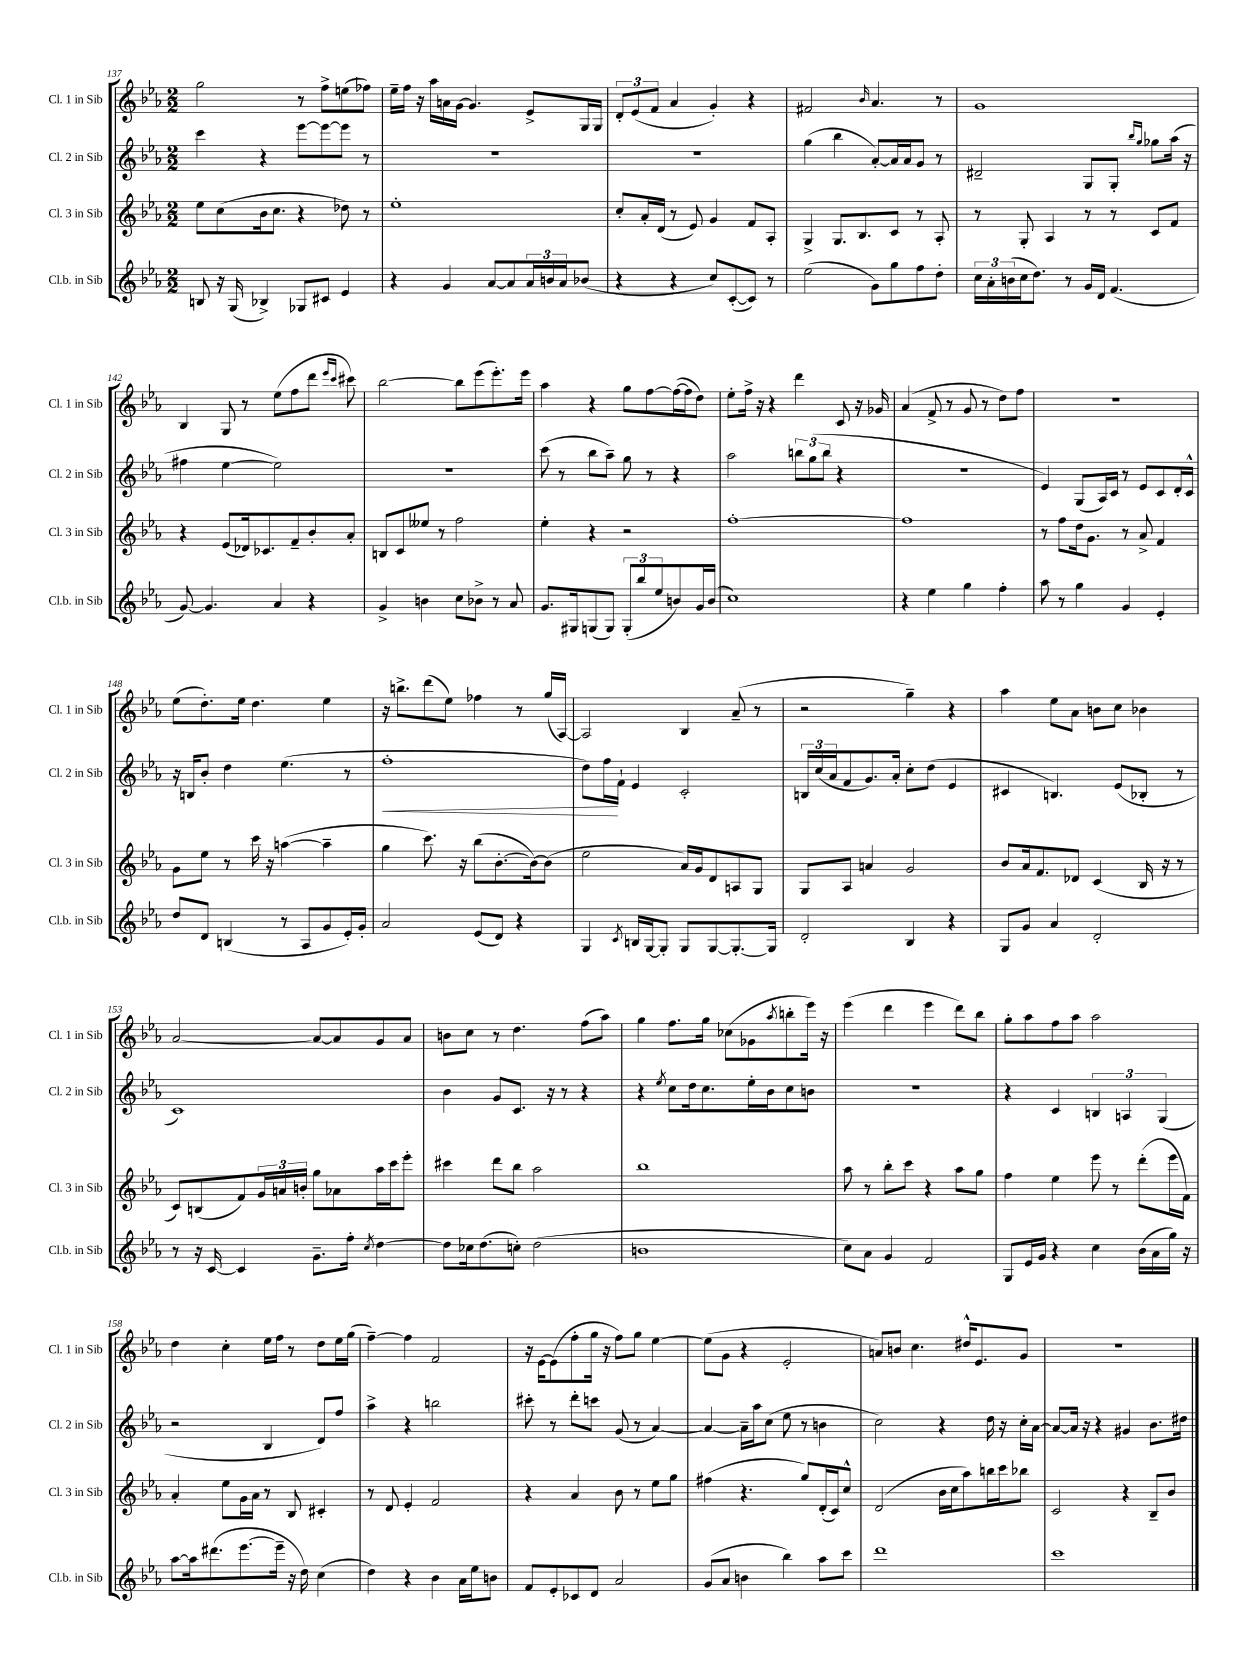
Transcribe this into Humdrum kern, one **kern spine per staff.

**kern	**kern	**kern	**kern
*staff4	*staff3	*staff2	*staff1
*clefG2	*clefG2	*clefG2	*clefG2
*k[b-e-a-]	*k[b-e-a-]	*k[b-e-a-]	*k[b-e-a-]
*M2/2	*M2/2	*M2/2	*M2/2
8B/	8ee-\L	4ccc\	2gg\
16r	(8cc\	.	.
(16G/	.	.	.
4B-^/)	16b-\k	4r	.
.	8.cc\J	.	.
8G-/L	4r	[8eee-\L	8r
8c#/J	.	8eee-\_	8ff^\L
4e-/	8dd-\)	8eee-\]J	(8ee\
.	8r	8r	8ff-\J)
=	=	=	=
4r	1ee-'	1r	16ee-~\LL
.	.	.	16ff\JJ
.	.	.	16r
.	.	.	16aa-\LL
4g/	.	.	16a\
.	.	.	[16g\JJ
.	.	.	4.g/]
[8a-/L	.	.	.
8a-/]	.	.	.
24a-/L	.	.	8e-^/L
24b/	.	.	.
24a-/J	.	.	.
(8b-/J	.	.	16G/L
.	.	.	16G/JJ
=	=	=	=
4r	8cc'/L	1r	12d'/L
.	.	.	(12e-/
.	16a-'/L	.	.
.	.	.	12f/J
.	(16d/JJ	.	.
4r	8r	.	4a-/
.	8e-/)	.	.
8cc/L)	4g/	.	4g'/)
([8c'/	.	.	.
8c/]J)	8f/L	.	4r
8r	8A-'/J	.	.
=	=	=	=
(2ee-\	4G^/	(4gg\	2f#/
.	8.G/L	4bb-\	.
.	8.B-/	.	.
.	.	.	16qqb-/
8g\L)	.	[8a-'/L)	4.a-/
8gg\	8c/J	16a-/]L	.
.	.	16a-/J	.
8ff\	8r	8g/J	.
8dd'\J	8A-'/	8r	8r
=	=	=	=
24cc\LL	8r	2d#~/	1g
24a-'\	.	.	.
(24b\	.	.	.
16cc\J	8G'/	.	.
8.dd\J)	.	.	.
.	4A-/	.	.
8r	.	.	.
16g/LL	8r	8G/L	.
16d/JJ	.	.	.
(4.f/	8r	8G'/J	.
.	.	16qqbb-/LL	.
.	.	16qqgg/JJ	.
.	8c/L	8gg-\L	.
.	8f/J	(16aa-\Jk	.
.	.	16r	.
=	=	=	=
[8g/)	4r	4ff#\	4B-/
4.g/]	.	.	.
.	(8e-/L	[4ee-\	8G/
.	16d-/k)	.	8r
.	8.c-/	.	.
4a-/	.	2ee-\])	(8ee-\L
.	8f~/	.	8ff\
4r	8b-'/	.	8ddd\J
.	.	.	16qqeee-/LL
.	.	.	16qqccc/JJ
.	8a-'/J	.	8ccc#\)
=	=	=	=
4g^/	8B/L	1r	[2bb-\
.	8c/	.	.
4b\	8ee--/J	.	.
.	8r	.	.
8cc\L	2ff\	.	8bb-\]L
8b-^\J	.	.	(8eee-\
8r	.	.	8.eee-'\)
8a-/	.	.	.
.	.	.	16eee-\Jk
=	=	=	=
8.g/L	4ee-'\	(8ccc\	4aa-\
.	.	8r	.
16G#/k	.	.	.
(8G/	4r	8bb-\L	4r
8G/J)	.	8aa-~\J)	.
(12G'/L	2r	8gg\	8gg\L
12bb-/	.	.	.
.	.	8r	[8ff\
12ee-/	.	.	.
8b/)	.	4r	(16ff\_L
.	.	.	16ff\]J
16g/L	.	.	8dd\J)
(16b/JJ	.	.	.
=	=	=	=
1cc)	[1ff'	2aa-\	8ee-'\L
.	.	.	16ff^\Jk
.	.	.	16r
.	.	.	4r
.	.	12bb\L	4ddd\
.	.	(12gg\	.
.	.	12bb\J	.
.	.	4r	8c/
.	.	.	16r
.	.	.	16g-/
=	=	=	=
4r	1ff]	1r	(4a-/
4ee-\	.	.	8f^/
.	.	.	8r
4gg\	.	.	8g/
.	.	.	8r
4ff'\	.	.	8dd\L)
.	.	.	8ff\J
=	=	=	=
8aa-\	8r	4e-/)	1r
8r	8ff\L	.	.
4gg\	16dd\k	(8G/L	.
.	8.g\J	.	.
.	.	16A-/L)	.
.	.	16c/JJ	.
4g/	8r	8r	.
.	8a-^/	8e-/L	.
4e-'/	4f/	8c/	.
.	.	16d'/L	.
.	.	16c^^/JJ	.
=	=	=	=
8dd/L	8g\L	16r	(8ee-\L
.	.	16B/LK	.
8d/J	8ee-\J	8b-'/J	8.dd'\)
(4B/	8r	4dd\	.
.	.	.	16ee-\Jk
.	16ccc\	.	4.dd\
.	16r	.	.
8r	([4aa\	(4.ee-\	.
8A-/L	.	.	.
8g/	4aa~\]	.	4ee-\
16e-'/L)	.	8r	.
16g'/JJ	.	.	.
=	=	=	=
2a-/	4gg\	1ff'	16r
.	.	.	8.bb^\L
.	8.ccc\)	.	(8ddd\
.	.	.	8ee-\J)
.	16r	.	.
(8e-/L	(8bb-\L	.	4ff-\
8d/J)	[8.b-'\	.	.
4r	.	.	8r
.	16b-\_k)	.	.
.	(8b-\]J	.	(16gg/LL
.	.	.	[16A-/JJ)
=	=	=	=
4G/	2ee-\	8dd\L)	2A-/]
.	.	16ff\L	.
.	.	16f`\JJ	.
8qc/	.	.	.
16B/LL	.	4e-/	.
[16G/J	.	.	.
8G'/]J	.	.	.
8G/L	16a-/LL)	2c'/	4B-/
.	16g/J	.	.
[8G/	8d/	.	.
8.G'/_	8A/	.	(8a-~/
.	8G/J	.	8r
16G/]Jk	.	.	.
=	=	=	=
2d'/	8G/L	24B/LL	2r
.	.	(24cc/	.
.	.	24a-/J	.
.	8A-/J	8f/	.
.	4a/	8.g/)	.
.	.	16a-'/Jk	.
4B-/	2g/	8cc'\L	4gg~\)
.	.	(8dd\J	.
4r	.	4e-/	4r
=	=	=	=
8G/L	8b-/L	4c#/	4aa-\
8g/J	16a-/k	.	.
.	8.f/	.	.
4a-/	.	4.B/)	8ee-\L
.	8d-/J	.	8a-\J
2d'/	(4c/	.	8b\L
.	.	(8e-/L	8cc\J
.	16B-/	8B-'/J	4b-\
.	16r	.	.
.	8r	8r	.
=	=	=	=
8r	8c/L)	1c)	[2a-/
16r	(8B/	.	.
[16c/	.	.	.
4c/]	8f/)	.	.
.	24g/L	.	.
.	24a/	.	.
.	24b'/JJ	.	.
8.g~\L	8gg\L	.	8a-/_L
.	8a-\	.	8a-/]
16ff'\Jk	.	.	.
8qcc/	.	.	.
[4dd\	16aa-\L	.	8g/
.	16ccc\J	.	.
.	8eee-'\J	.	8a-/J
=	=	=	=
8dd\]L	4ccc#\	4b-\	8b\L
16cc-\k	.	.	8cc\J
(8.dd\	.	.	.
.	8ddd\L	8g/L	8r
8cc'\J)	8bb-\J	8.c/J	4.dd\
(2dd\	2aa-\	.	.
.	.	16r	.
.	.	8r	.
.	.	4r	(8ff\L
.	.	.	8aa-\J)
=	=	=	=
1b	1bb-	4r	4gg\
.	.	8qee-/	.
.	.	8cc\L	8.ff\L
.	.	16dd\k	.
.	.	8.cc\	16gg\Jk
.	.	.	(8cc-\L
.	.	16ee-'\L	8g-\
.	.	16b-\J	.
.	.	.	8qaa-/
.	.	8cc\	8bb'\
.	.	8b\J	16eee-\Jk)
.	.	.	16r
=	=	=	=
8cc\L)	8aa-\	1r	(4eee-\
8a-\J	8r	.	.
4g/	8bb-'\L	.	4ddd\
.	8ccc\J	.	.
2f/	4r	.	4eee-\
.	8aa-\L	.	8ddd\L)
.	8gg\J	.	8bb-\J
=	=	=	=
8G/L	4ff\	4r	8gg'\L
16e-/L	.	.	8aa-\
16g/JJ	.	.	.
4r	4ee-\	4c/	8ff\
.	.	.	8aa-\J
4cc\	8eee-\	6B/	2aa-\
.	8r	.	.
.	.	6A/	.
(16b-\LL	(8ddd'\L	.	.
16a-\	.	.	.
.	.	(6G/	.
16gg\JJ)	16eee-\L	.	.
16r	16f\JJ)	.	.
=	=	=	=
[8aa-\L	4a-'/	2r	4dd\
16aa-\]k	.	.	.
(8.ddd#\	.	.	.
.	8ee-\L	.	4cc'\
[8.eee-\	16g\L	.	.
.	16a-\JJ	.	.
.	8r	4B-/	16ee-\LL
16eee-~\]Jk	.	.	16ff\JJ
16r	8B-/	.	8r
16dd\)	.	.	.
(4cc\	4c#'/	8d/L)	8dd\L
.	.	8ff/J	16ee-\L
.	.	.	(16gg\JJ
=	=	=	=
4dd\)	8r	4aa-^\	[4ff~\)
.	8d/	.	.
4r	4e-'/	4r	4ff\]
4b-\	2f/	2bb\	2f/
16a-\LL	.	.	.
16ee-\J	.	.	.
8b\J	.	.	.
=	=	=	=
8f/L	4r	8ccc#'\	16r
.	.	.	[16e-\LK
8e-'/	.	8r	(8e-\]
8c-/	4a-/	8ddd'\L	8ff'\
8d/J	.	8ccc\J	16gg\Jk
.	.	.	16r
2a-/	8b-\	(8g/	8ff\L)
.	8r	8r	8gg\J
.	8ee-\L	[4a-/)	[4ee-\
.	8gg\J	.	.
=	=	=	=
(8g/L	(4ff#\	4a-/_	(8ee-\]L
8a-/J	.	.	8g\J
4b\	4.r	16a-~\]LL	4r
.	.	16aa-\J	.
.	.	(8cc\J	.
4bb-\)	.	8ee-\	2e-'/
.	8gg/L)	8r	.
8aa-\L	(16d'/L	4b\	.
.	16c/J)	.	.
8ccc\J	8cc^^/J	.	.
=	=	=	=
1ddd	(2d/	2cc\)	8a/L)
.	.	.	8b/J
.	.	.	4.cc\
.	16b-\LL	4r	.
.	16cc\J	.	.
.	8aa-\)	.	16dd#^^/LK
.	.	.	8.e-/
.	16bb\L	16dd\	.
.	16ccc\J	16r	.
.	8bb-\J	16cc'\LL	8g/J
.	.	[16a-\JJ	.
=	=	=	=
1ccc	2c/	8a-/_L	1r
.	.	16a-/]Jk	.
.	.	16r	.
.	.	4r	.
.	4r	4g#/	.
.	8B-~/L	8.b-\L	.
.	8b-/J	.	.
.	.	16dd#\Jk	.
==	==	==	==
*-	*-	*-	*-
